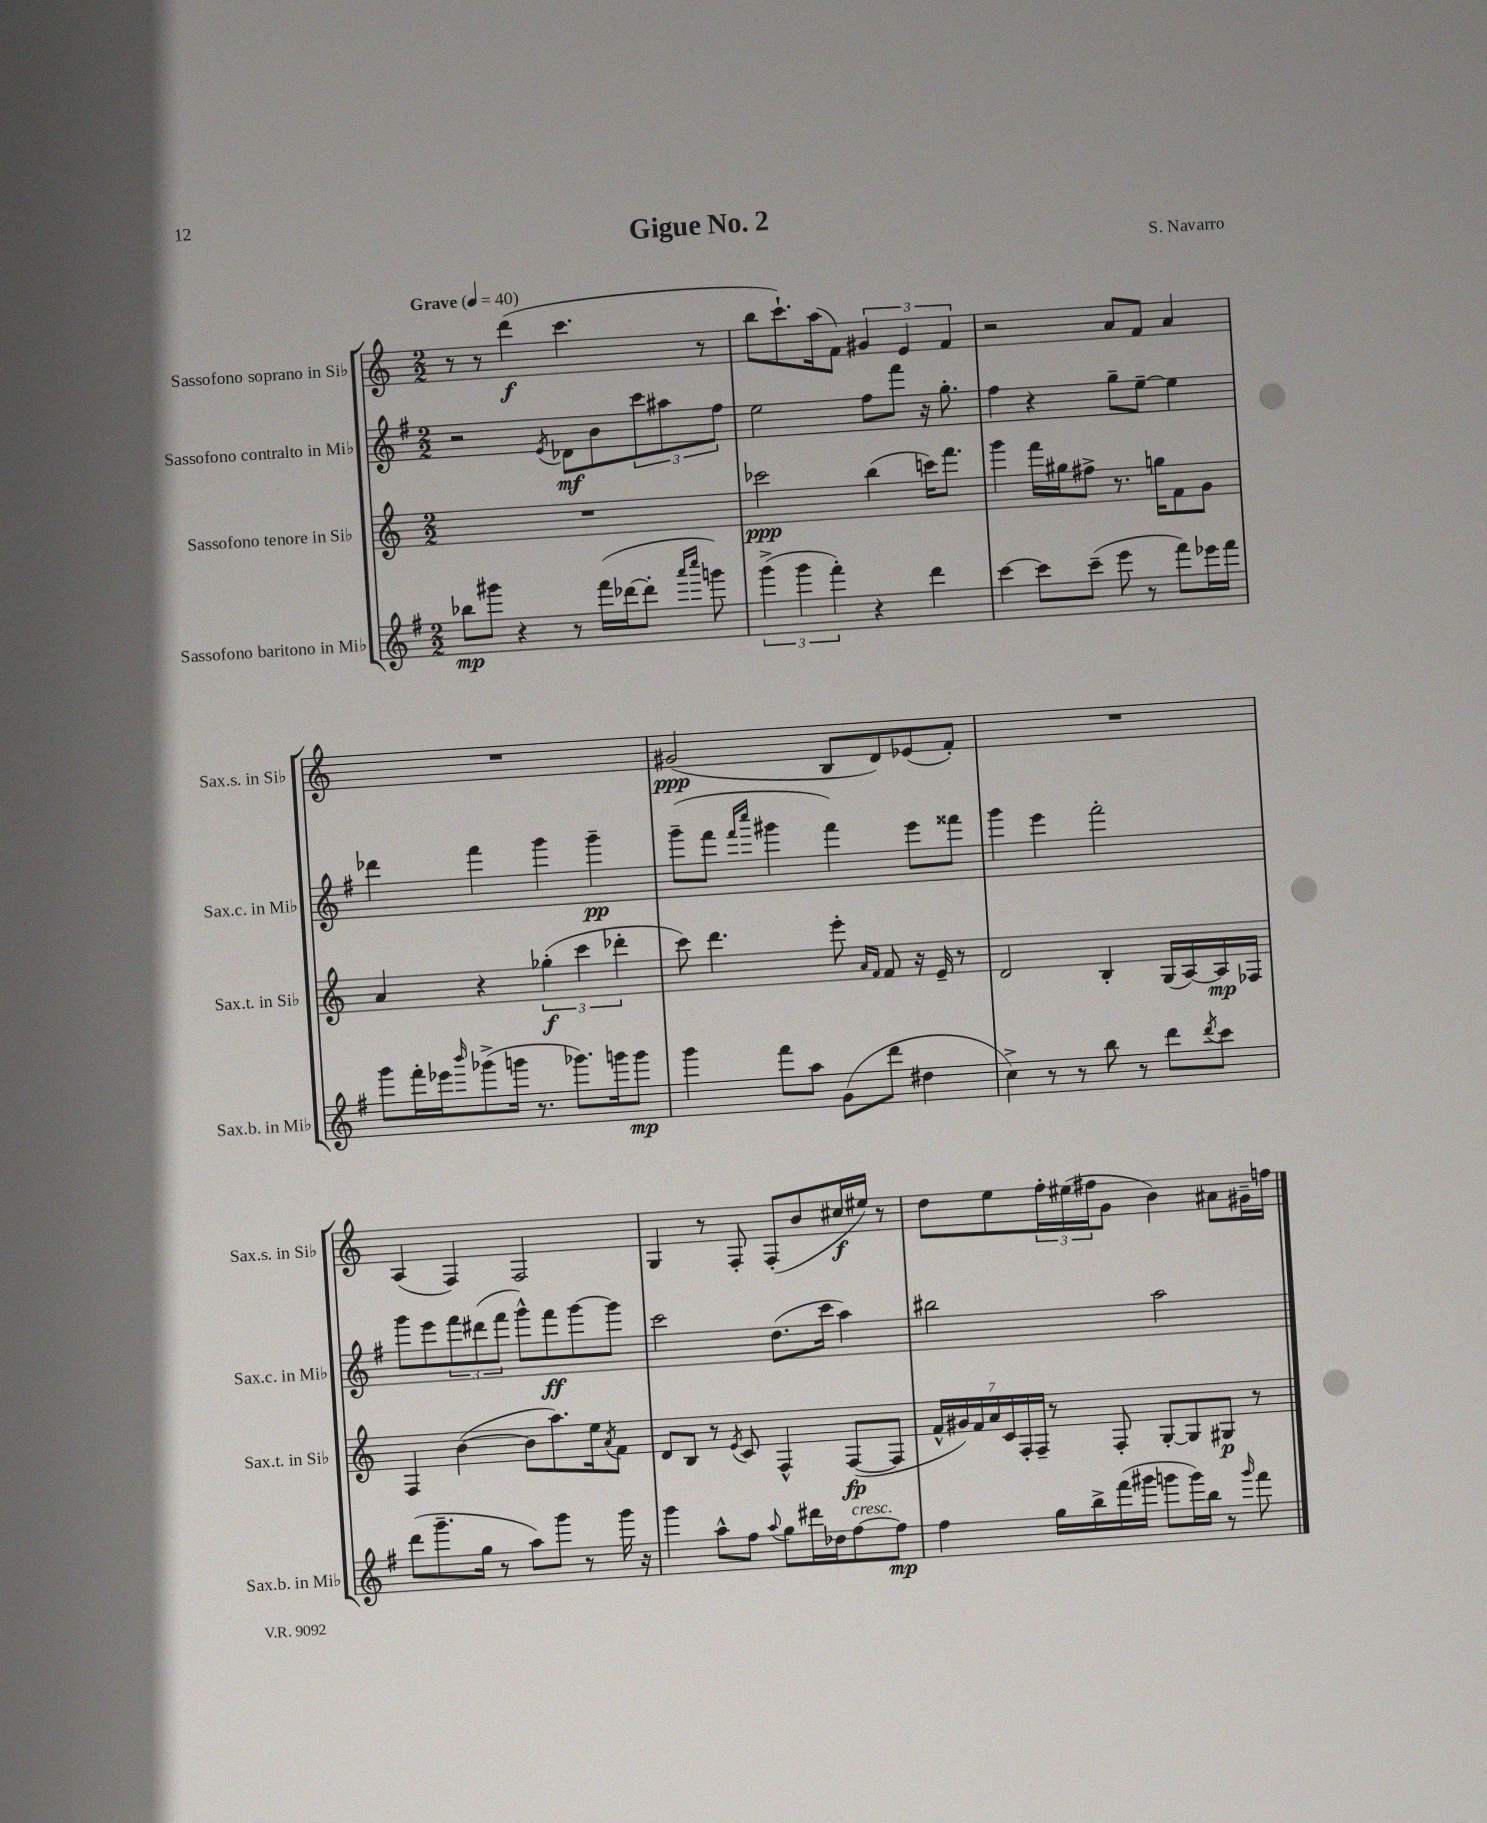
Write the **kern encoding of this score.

**kern	**kern	**kern	**kern
*staff4	*staff3	*staff2	*staff1
*clefG2	*clefG2	*clefG2	*clefG2
*k[f#]	*k[]	*k[f#]	*k[]
*M2/2	*M2/2	*M2/2	*M2/2
*MM40	*MM40	*MM40	*MM40
8bb-	1r	2r	8r
8ggg#	.	.	8r
4r	.	.	(4ddd
.	.	8qe	.
8r	.	8d-	4.ccc
(16fff#	.	8b	.
[16ddd-	.	.	.
8ddd-']	.	12ccc	.
.	.	12aa#	.
16qqaaa	.	.	.
16qqcccc	.	.	.
8ggg)	.	.	8r
.	.	12ff#	.
=	=	=	=
(6ggg^	2ccc-	2ee	8bb
.	.	.	8.ccc`)
6ggg	.	.	.
.	.	.	(16aa
6fff#')	.	.	.
.	.	.	8f)
4r	(4bb	8ff#	6g#
.	.	8fff#	.
.	.	.	6e
4ddd	16ccc)	16r	.
.	8.fff	8.gg'	.
.	.	.	6f
=	=	=	=
[4ccc	4ggg	4ff#	2r
8ccc]	16fff	4r	.
.	16gg#	.	.
(8ccc~	8ff#^	.	.
8eee	8.r	8gg~	8a
8r	.	[8ee~	8f
.	16gg	.	.
8fff#)	8f	4ee]	4a
16eee-	8g	.	.
16fff#	.	.	.
=	=	=	=
8ggg	4a	4ddd-	1r
16fff#'	.	.	.
16eee-	.	.	.
16qqbbb	.	.	.
(8ggg-^	4r	4fff#	.
16ggg	.	.	.
8.r	.	.	.
.	(6gg-'	4ggg	.
8.ggg-)	.	.	.
.	6ccc	.	.
.	.	4ggg~	.
16ggg	.	.	.
.	6ddd-'	.	.
8ggg	.	.	.
=	=	=	=
4ggg	8ccc)	(8ggg~	(2g#
.	4.ddd	8fff#	.
.	.	16qqfff#	.
.	.	16qqcccc	.
8fff#	.	4ggg#	.
8aa	.	.	.
(8g	8eee'	4fff#)	8B
.	16qqa	.	.
.	16qqf	.	.
8ddd	8f	.	8d)
4dd#	16r	8eee	(8e-
.	16e~	.	.
.	8r	8fff##	8f')
=	=	=	=
4cc^)	2d	4ggg	1r
8r	.	4eee	.
8r	.	.	.
8bb	4B'	2fff#'	.
8r	.	.	.
8ddd	(16G	.	.
.	[16A)	.	.
8qddd	.	.	.
8ccc	16A]	.	.
.	16F-	.	.
=	=	=	=
(8ddd	4F	8ggg	(4A
8.ggg~	.	8eee	.
.	([4b	12fff#	4F)
16gg	.	.	.
.	.	(12ddd#	.
8r	.	.	.
.	.	12fff#	.
8aa)	8b]	8ggg^^)	2F
8ggg	8.aa)	8fff#	.
8r	.	[8ggg	.
.	16ee	.	.
.	8qa	.	.
16ggg	8f	8ggg]	.
16r	.	.	.
=	=	=	=
4ggg	8d	2ccc	4G
.	8B	.	.
8aa^^	8r	.	8r
.	8qe	.	.
8ff#	8c	.	8F'
8qqaa	.	.	.
8gg	4F^^	(8.dd	(8F'
16ddd#	.	.	8b
16dd-	.	16ccc	.
[8ff#	([8F	4aa)	16cc#
.	.	.	16ee#)
8ff#]	8F]	.	8r
=	=	=	=
4ff#	28f^^	2bb#	8dd
.	28g#)	.	.
.	28f	.	.
.	28a	.	.
.	.	.	8ee
.	28c	.	.
.	28F'	.	.
.	28F~	.	.
16gg	8r	.	24ff'
.	.	.	(24ee#
16bb^	.	.	.
.	.	.	24ff#
(16fff#	8F'	.	8g
16ggg#	.	.	.
8ggg	[8G'	2aa	4b)
16ggg)	8G]	.	.
16bb	.	.	.
8r	8G#	.	8a#
16qqggg	.	.	.
8fff#	8r	.	16g#~
.	.	.	16ff
==	==	==	==
*-	*-	*-	*-
